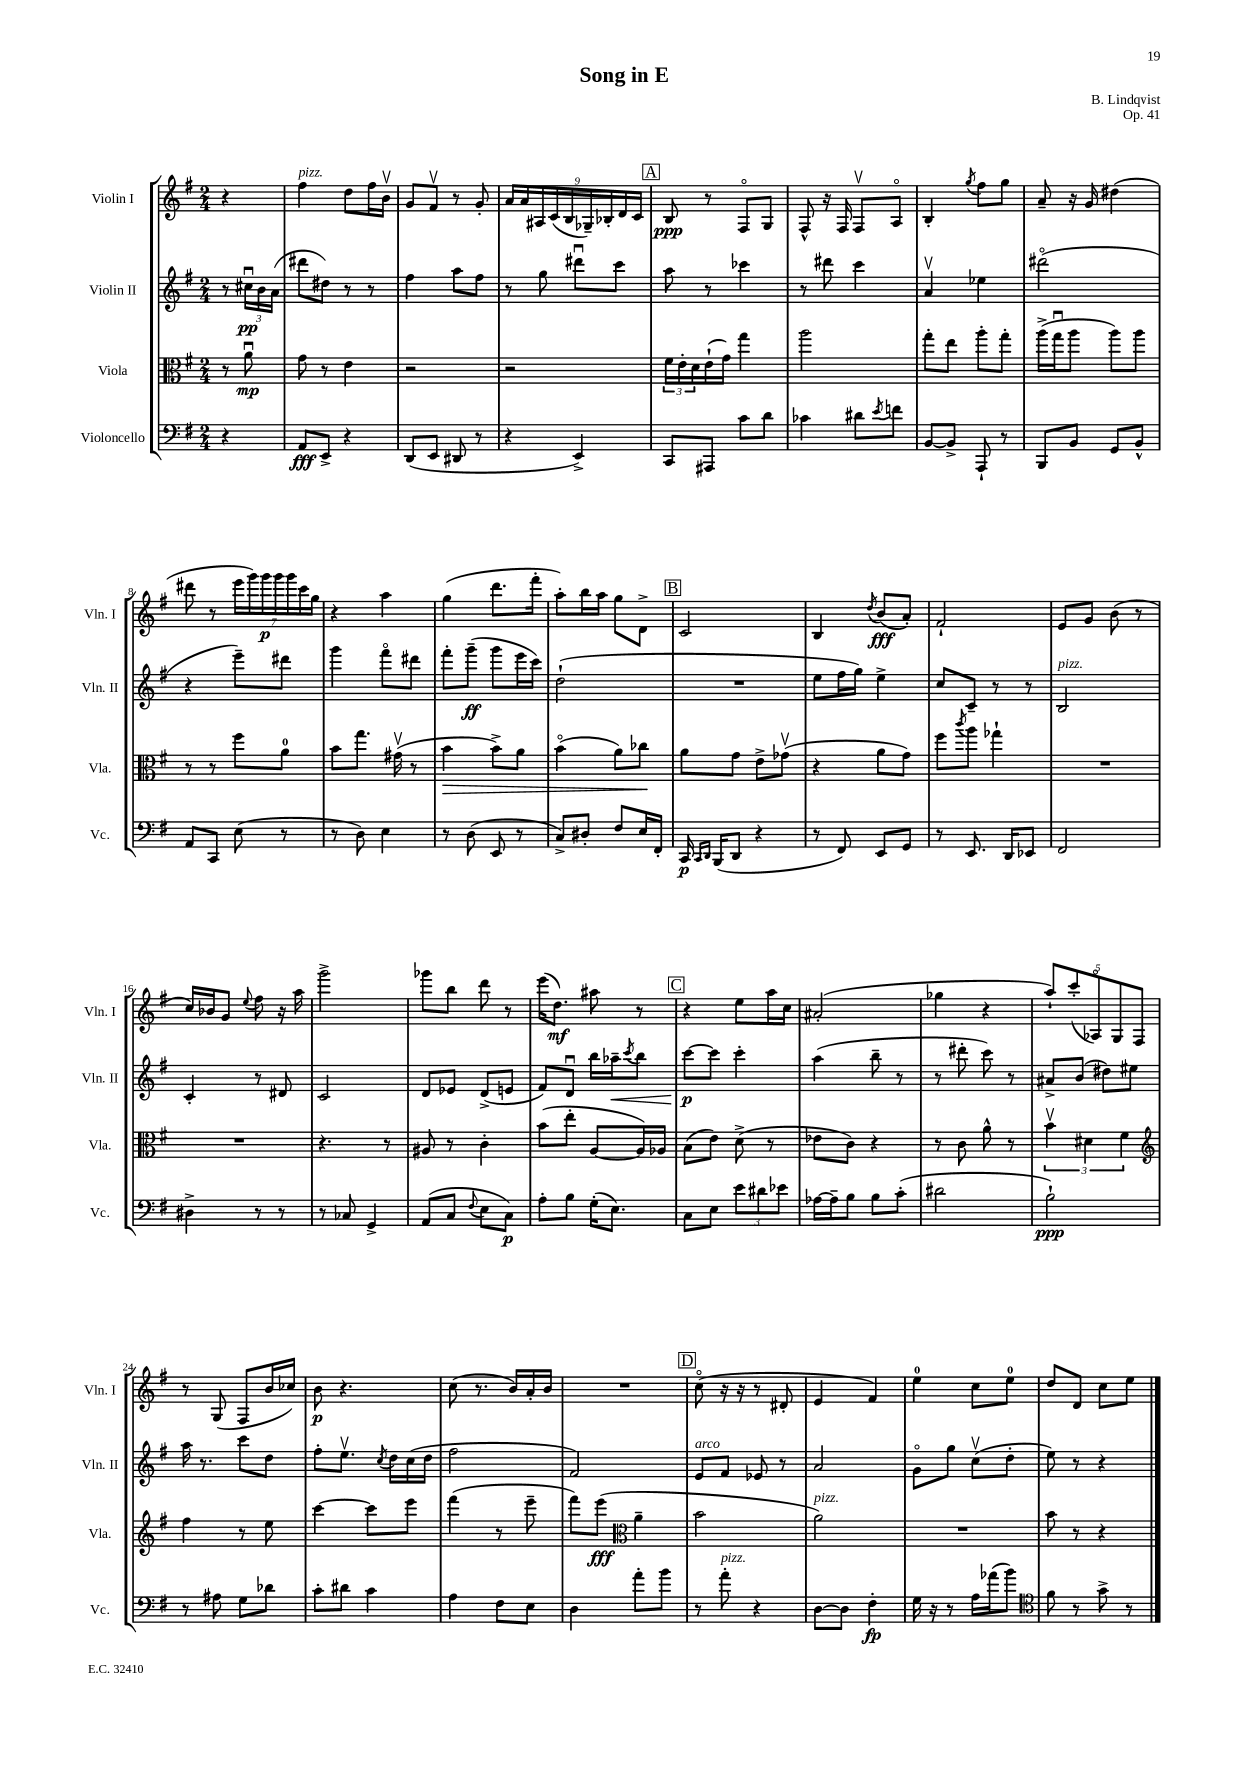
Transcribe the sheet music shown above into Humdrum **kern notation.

**kern	**kern	**kern	**kern
*staff4	*staff3	*staff2	*staff1
*clefF4	*clefC3	*clefG2	*clefG2
*k[f#]	*k[f#]	*k[f#]	*k[f#]
*M2/4	*M2/4	*M2/4	*M2/4
4r	8r	8r	4r
.	8au\	24cc#u\LL	.
.	.	24b\	.
.	.	(24a\JJ	.
=	=	=	=
8AA/L	8g\	8ddd#\L	4ff#\
8EE^/J	8r	8dd#\J)	.
4r	4e\	8r	8dd\L
.	.	8r	16ff#\L
.	.	.	16bv\JJ
=	=	=	=
(8DD/L	2r	4ff#\	8g/L
8EE/J	.	.	8f#v/J
8DD#/	.	8aa\L	8r
8r	.	8ff#\J	8g'/
=	=	=	=
4r	2r	8r	18a/LL
.	.	.	18a/
.	.	.	18A#/
.	.	8gg\	.
.	.	.	(18c/
.	.	.	18B/
4EE^/)	.	8ddd#u\L	.
.	.	.	18G-~/)
.	.	.	18B-'/
.	.	8ccc\J	.
.	.	.	18d/
.	.	.	18c/JJ
=	=	=	=
8CC/L	24f#\LL	8aa\	8B/
.	24e'\	.	.
.	24d\	.	.
8AAA#/J	(16e`\	8r	8r
.	16g\JJ)	.	.
8c\L	4gg\	4ccc-\	8F#o/L
8d\J	.	.	8G/J
=	=	=	=
4c-\	2aa\	8r	8F#^^/
.	.	8ddd#\	16r
.	.	.	16F#/
8d#\L	.	4ccc\	8F#v/L
8qe/	.	.	.
8f\J	.	.	8Ao/J
=	=	=	=
[8BB/L	8gg'\L	4av/	4B'/
8BB^/]J	8ee\J	.	.
.	.	.	8qgg/
8AAA`/	8aa'\L	4ee-\	8ff#\L
8r	8gg'\J	.	8gg\J
=	=	=	=
8BBB/L	(16aa^\LL	(2ddd#o\	8a~/
.	16ggu\J	.	.
8BB/J	8aa\J	.	16r
.	.	.	16g/
8GG/L	8aa\L)	.	(4dd#\
8BB^^/J	8aa\J	.	.
=	=	=	=
8AA/L	8r	4r	8ddd#\
8CC/J	8r	.	8r
(8E\	8ff#\L	8eee~\L)	28eee\LL
.	.	.	28ggg\)
.	.	.	28ggg\
.	.	.	28ggg\
8r	8a\J	8ddd#\J	.
.	.	.	28ggg\
.	.	.	28ccc\
.	.	.	28gg\JJ
=	=	=	=
8r	8b\L	4ggg\	4r
8D\)	8.gg\J	.	.
4E\	.	8fff#o\L	4aa\
.	(16g#v\	.	.
.	8r	8ddd#\J	.
=	=	=	=
8r	4b\	8fff#'\L	(4gg\
(8D\	.	(8ggg~\J	.
8EE/	8b^\L)	8ggg\L	8.ddd\L
8r	8a\J	16eee\L	.
.	.	16ccc\JJ)	16fff#'\Jk
=	=	=	=
8C^/L)	(4bo\	(2dd`\	8aa'\L)
8D#'/J	.	.	16bb\L
.	.	.	16aa\JJ
8F#/L	8a\L)	.	8gg\L
16E/L	8cc-\J	.	8d^\J
16FF#'/JJ	.	.	.
=	=	=	=
16CC/	8a\L	2r	2c/
16qqCC/LL	.	.	.
16qqDD/JJ	.	.	.
(16BBB/LK	.	.	.
8DD/J	8g\J	.	.
4r	8e^\L	.	.
.	(8g-v\J	.	.
=	=	=	=
8r	4r	8ee\L	4B/
8FF#/)	.	16ff#\L	.
.	.	16gg\JJ)	.
.	.	.	8qdd/
8EE/L	8a\L	4ee^\	(8b/L
8GG/J	8g\J)	.	8a'/J)
=	=	=	=
8r	8ff#\L	8cc/L	2f#`/
.	8qccc/	.	.
8.EE/	8aa\J	8c~/J	.
.	4gg-`\	8r	.
16DD/LK	.	.	.
8EE-/J	.	8r	.
=	=	=	=
2FF#/	2r	2B/	8e/L
.	.	.	8g/J
.	.	.	(8b\
.	.	.	8r
=	=	=	=
4D#^\	2r	4c'/	16cc/LL)
.	.	.	16b-/J
.	.	.	8g/J
.	.	.	8qqee/
8r	.	8r	8ff#\
8r	.	8d#/	16r
.	.	.	16aa\
=	=	=	=
8r	4.r	2c/	2ggg^\
8C-/	.	.	.
4GG^/	.	.	.
.	8r	.	.
=	=	=	=
(8AA/L	8A#/	8d/L	8ggg-\L
8C/J	8r	8e-/J	8bb\J
8qqF#/	.	.	.
8E\L	4c'\	(8d^/L	8ddd\
8C\J)	.	8e/J	8r
=	=	=	=
8A'\L	(8b\L	8f#/L)	(16eee\LK
.	.	.	8.dd\J)
8B\J	8ee'\J	8du/J	.
(16G'\LK	[8A/L	16bb\LL	8aa#\
8.E\J)	.	16aa-~\J	.
.	.	8qccc/	.
.	16A/]L)	8bb\J	8r
.	16A-/JJ	.	.
=	=	=	=
8C\L	(8B\L	[8ccc\L	4r
8E\J	8e\J)	8ccc\]J	.
12e\L	(8d^\	4ccc'\	8ee\L
12d#\	.	.	.
.	8r	.	16aa\L
12e-\J	.	.	.
.	.	.	16cc\JJ
=	=	=	=
[16A-\LL	8e-\L	(4aa\	(2a#'/
16A-~\]J	.	.	.
8B\J	8c\J)	.	.
8B\L	4r	8bb~\	.
(8c'\J	.	8r	.
=	=	=	=
2d#\	8r	8r	4gg-\
.	8c\	8ddd#'\	.
.	8a^^\	8ccc\)	4r
.	8r	8r	.
=	=	=	=
2B`\)	6bv\	8a#^/L	10aa`/L)
.	.	.	(10ccc'/
.	.	(8b/J	.
.	6d#\	.	.
.	.	.	10A-o/)
.	.	8dd#\L)	.
.	.	.	10G/
.	6f#\	.	.
.	.	8ee#\J	.
.	.	.	10F#/J
=	=	=	=
*	*clefG2	*	*
8r	4ff#\	16aa\	8r
.	.	8.r	.
8A#\	.	.	(8G/
8G\L	8r	8ccc\L	8F#/L
8d-\J	8ee\	8dd\J	16b/L
.	.	.	16cc-/JJ)
=	=	=	=
8c'\L	[4ccc\	8ff#'\L	8b\
8d#\J	.	8.eev\J	4.r
4c\	8ccc\]L	.	.
.	.	8qcc/	.
.	.	16dd\LL	.
.	8eee\J	(16cc\	.
.	.	16dd\JJ	.
=	=	=	=
4A\	(4fff#\	2ff#\	(8cc\
.	.	.	8.r
8F#\L	8r	.	.
.	.	.	16b/LL)
8E\J	8eee~\	.	16a'/
.	.	.	16b/JJ
=	=	=	=
4D\	8fff#\L)	2f#/)	2r
.	(8eee\J	.	.
*	*clefC3	*	*
8a'\L	4a~\	.	.
8b\J	.	.	.
=	=	=	=
8r	2b\	8e/L	(8cco\
8a'\	.	8f#/J	16r
.	.	.	16r
4r	.	8e-/	8r
.	.	8r	8d#'/
=	=	=	=
[8D\L	2a\)	2a/	4e/
8D\]J	.	.	.
4F#'\	.	.	4f#/)
=	=	=	=
16G\	2r	8go\L	4ee\
16r	.	.	.
8r	.	8gg\J	.
16A\LL	.	(8ccv\L	8cc\L
(16a-\J	.	.	.
8b\J)	.	8dd'\J	8ee\J
=	=	=	=
*clefC4	*	*	*
8f#\	8b\	8ee\)	8dd/L
8r	8r	8r	8d/J
8g^\	4r	4r	8cc\L
8r	.	.	8ee\J
==	==	==	==
*-	*-	*-	*-
